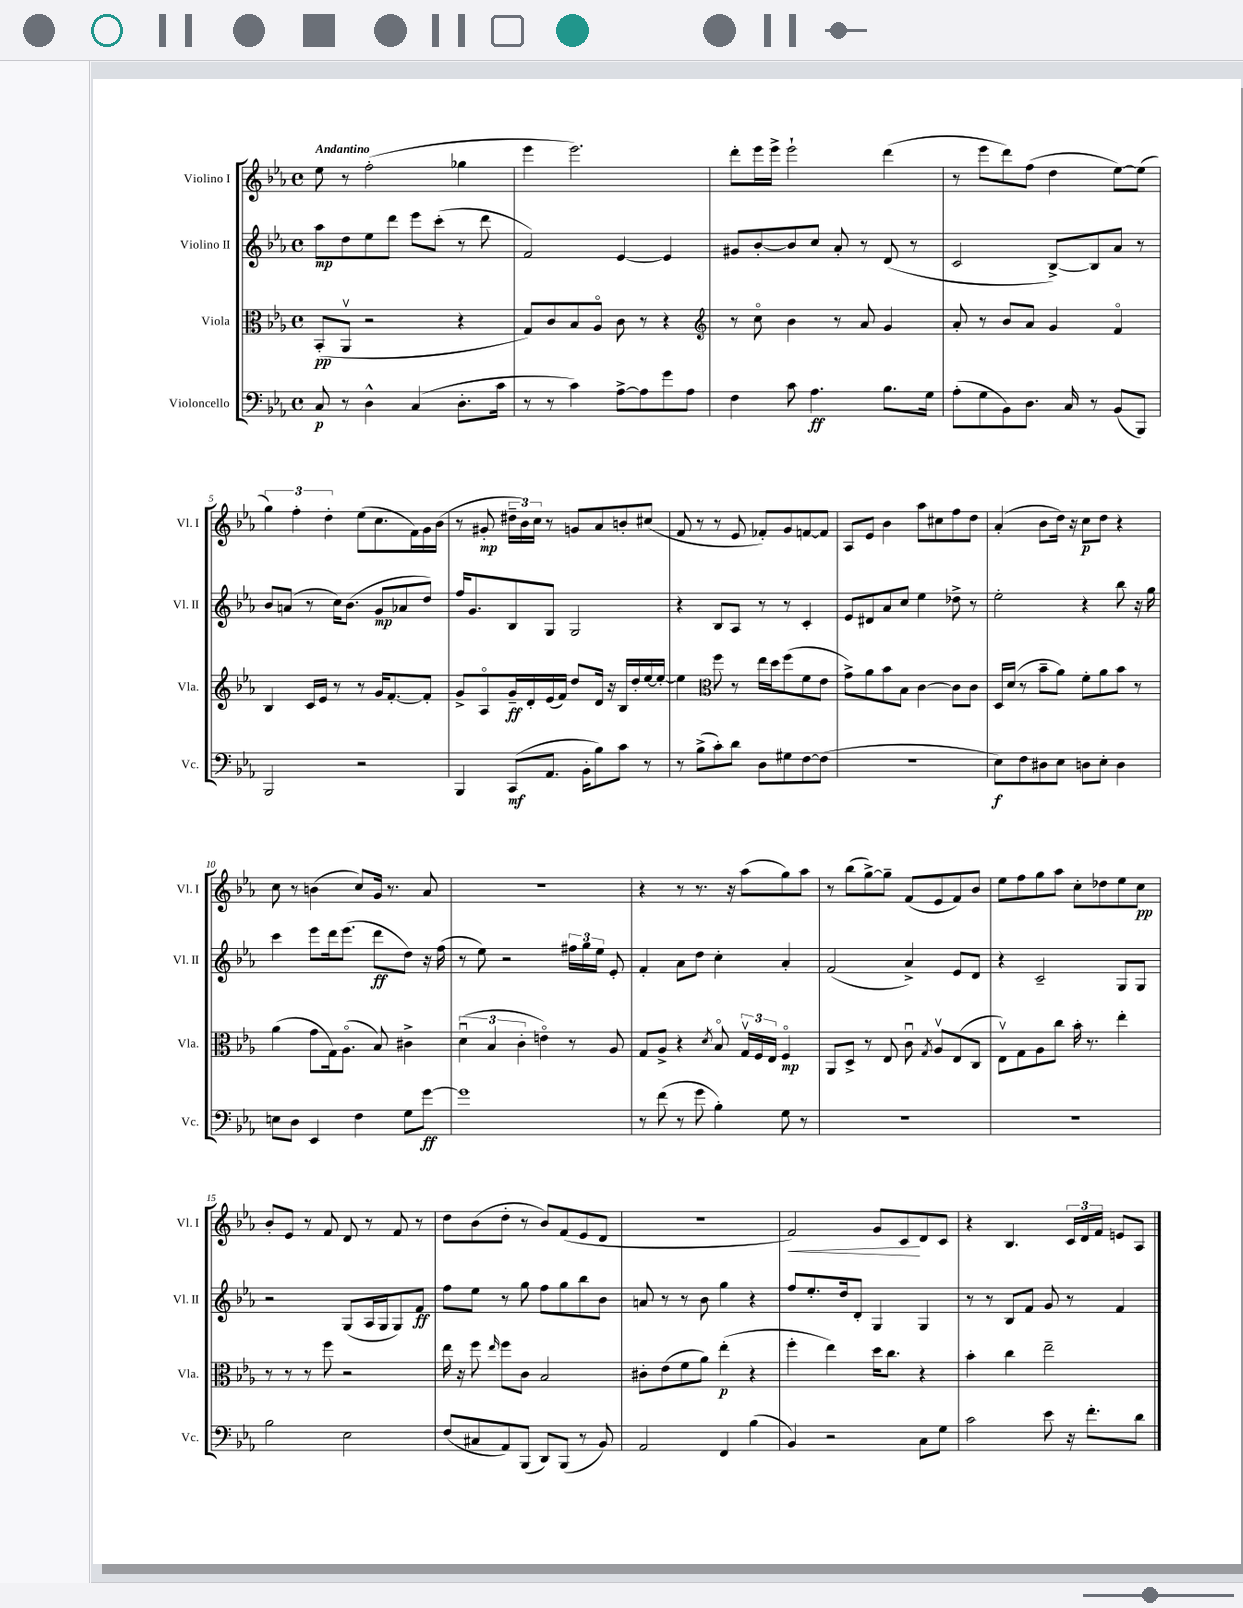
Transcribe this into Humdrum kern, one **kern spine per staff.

**kern	**kern	**kern	**kern
*staff4	*staff3	*staff2	*staff1
*clefF4	*clefC3	*clefG2	*clefG2
*k[b-e-a-]	*k[b-e-a-]	*k[b-e-a-]	*k[b-e-a-]
*M4/4	*M4/4	*M4/4	*M4/4
*met(c)	*met(c)	*met(c)	*met(c)
8C	(8BB-'	8aa-	8ee-
8r	8AA-v	8dd	8r
4D^^	2r	8ee-	(2ff'
.	.	8ddd	.
(4C	.	8eee-	.
.	.	(8ccc'	.
8.D'	4r	8r	4gg-
.	.	8ddd	.
16c	.	.	.
=	=	=	=
8r	8G)	2f)	4eee-
8r	8c	.	.
4c)	8B-	.	2.eee-)
.	8A-o	.	.
[8A-^	8c	[4e-	.
8A-]	8r	.	.
8g	4r	4e-]	.
8A-	.	.	.
=	=	=	=
*	*clefG2	*	*
4F	8r	8g#	8ddd'
.	8cco	[8b-'	16eee-
.	.	.	16eee-^
8c	4b-	8b-]	2eee-`
4.A-	.	8cc	.
.	8r	8a-'	.
.	8a-	8r	.
8.B-	4g	(8d	(4ddd
.	.	8r	.
16G	.	.	.
=	=	=	=
(8A-'	8a-'	2c	8r
8G	8r	.	8eee-
8BB-)	8b-	.	8ddd)
8.D	8a-	.	(8ff
.	4g	[8B-^)	4dd
16C	.	.	.
8r	.	8B-]	.
(8BB-	4fo	8a-	[8ee-)
8BBB-)	.	8r	(8ee-]
=	=	=	=
2BBB-	4B-	8b-	6gg)
.	.	(8a	.
.	.	.	6ff'
.	16c	8r	.
.	16e-	.	.
.	.	.	6dd'
.	8r	16cc)	.
.	.	(8.b-	.
2r	8r	.	(8ee-
.	16g	8g	8.cc
.	[8.f'	.	.
.	.	8a-	.
.	.	.	16f)
.	8f']	8dd)	16g
.	.	.	(16b-
=	=	=	=
4BBB-	8g^	16ff	8r
.	.	8.g	.
.	8A-o	.	8g#'
(8CC	16g~	8B-	24dd#~
.	.	.	24b-)
.	16d'	.	.
.	.	.	24cc
8.AA-	(16e-	8G	8r
.	16f)	.	.
.	8dd	2G	8g
16BB-'	.	.	.
8B-)	16d	.	8a-
.	16r	.	.
8c	16B-	.	8b'
.	16dd'	.	.
8r	[16ee-	.	(8cc#
.	16ee-'_	.	.
=	=	=	=
8r	4ee-]	4r	8f
(8B-^	.	.	8r
*	*clefC3	*	*
8c')	8ff	8B-	8r
8d	8r	8A-	8e-
8D	16ee-	8r	8f-')
.	16dd	.	.
8G#	(8ff	8r	8g
[8F	8f	4c'	[8f
(8F]	8e-	.	8f]
=	=	=	=
1r	8g^)	8e-	8A-
.	8a-	8d#	8e-
.	8b-	8a-	4b-
.	8B-	8cc	.
.	[4c	4ee-	8aa-
.	.	.	8cc#
.	8c]	8dd-^	8ff
.	8c	8r	8dd
=	=	=	=
8E-)	16D	2ee-'	(4a-'
.	(16d	.	.
8F	8r	.	.
8D#	8b-~	.	8b-
8E-	8a-)	.	16dd)
.	.	.	16r
8D	8f'	4r	8cc
8E-'	8a-	.	8dd
4D	8b-	8bb-	4r
.	8r	16r	.
.	.	16gg	.
=	=	=	=
8E	(4a-	4ccc	8cc
8D	.	.	8r
4EE-	8g	8eee-	(4b
.	16G)	16ddd	.
.	(8.A-o	(8.eee-	.
4F	.	.	8cc)
.	8B-)	8ddd	16g
.	.	.	8.r
8G	4c#^	8dd)	.
[8g	.	16r	8a-
.	.	(16ff	.
=	=	=	=
1g]	(6du	8r	1r
.	.	8ee-)	.
.	6B-	.	.
.	.	2r	.
.	6c'	.	.
.	4eo)	.	.
.	8r	24ff#	.
.	.	24gg	.
.	.	24ee-	.
.	8A-	8e-'	.
=	=	=	=
8r	8G	4f'	4r
(8f	8A-^	.	.
8r	4r	8a-	8r
8g	.	8dd	8.r
.	8qd	.	.
4B-')	8B-o	4cc'	.
.	.	.	16r
.	24Gv	.	(8aa-
.	24F	.	.
.	24E-	.	.
8G	4Fo	4a-'	8gg)
8r	.	.	8aa-
=	=	=	=
1r	8AA-	(2f	8r
.	8D^	.	(8bb-
.	8r	.	[8gg^)
.	8E-	.	8gg~]
.	8cu	4a-^)	(8f
.	8qG	.	.
.	8A-v	.	8e-
.	(8E-	8e-	8f)
.	8C	8d	8b-
=	=	=	=
1r	8E-v)	4r	8ee-
.	8G	.	8ff
.	8A-	2c~	8gg
.	8cc	.	8aa-
.	16b-'	.	8cc'
.	8.r	.	.
.	.	.	8dd-
.	4ee-'	8G	8ee-
.	.	8G	8cc
=	=	=	=
2B-	8r	2r	8b-'
.	8r	.	8e-
.	8r	.	8r
.	8ff	.	8f
2E-	2r	(8G	8d
.	.	16A-	8r
.	.	16G	.
.	.	8G)	8f
.	.	8f	8r
=	=	=	=
(8F	16ee-	8ff	8dd
.	16r	.	.
8C#	8ff	8ee-	(8b-
.	16qqee-	.	.
8AA-)	8ff	8r	8dd'
(8BBB-	8c	8gg	8r
8DD)	2B-	8ff	8b-)
(8BBB-	.	8gg	(8f
8r	.	8bb-	8e-
8BB-)	.	8b-	8d
=	=	=	=
2AA-	8c#'	8a	1r
.	(8e-	8r	.
.	8f	8r	.
.	8a-)	8b-	.
4FF	(4ee-'	4gg	.
(4B-	4r	4r	.
=	=	=	=
4BB-)	4ff'	8ff	2f)
.	.	8.ee-'	.
2r	4ee-)	.	.
.	.	16dd	.
.	.	8d'	.
.	16dd	4G	8g
.	8.cc	.	.
.	.	.	8c
8C	4r	4G	8d
8G	.	.	8c
=	=	=	=
2c	4b-'	8r	4r
.	.	8r	.
.	4cc	8B-	4.B-
.	.	8f	.
8e-	2ee-~	8g	.
16r	.	8r	24c
.	.	.	24d
8.f'	.	.	.
.	.	.	24f
.	.	4f	8e
8d	.	.	8A-
==	==	==	==
*-	*-	*-	*-
